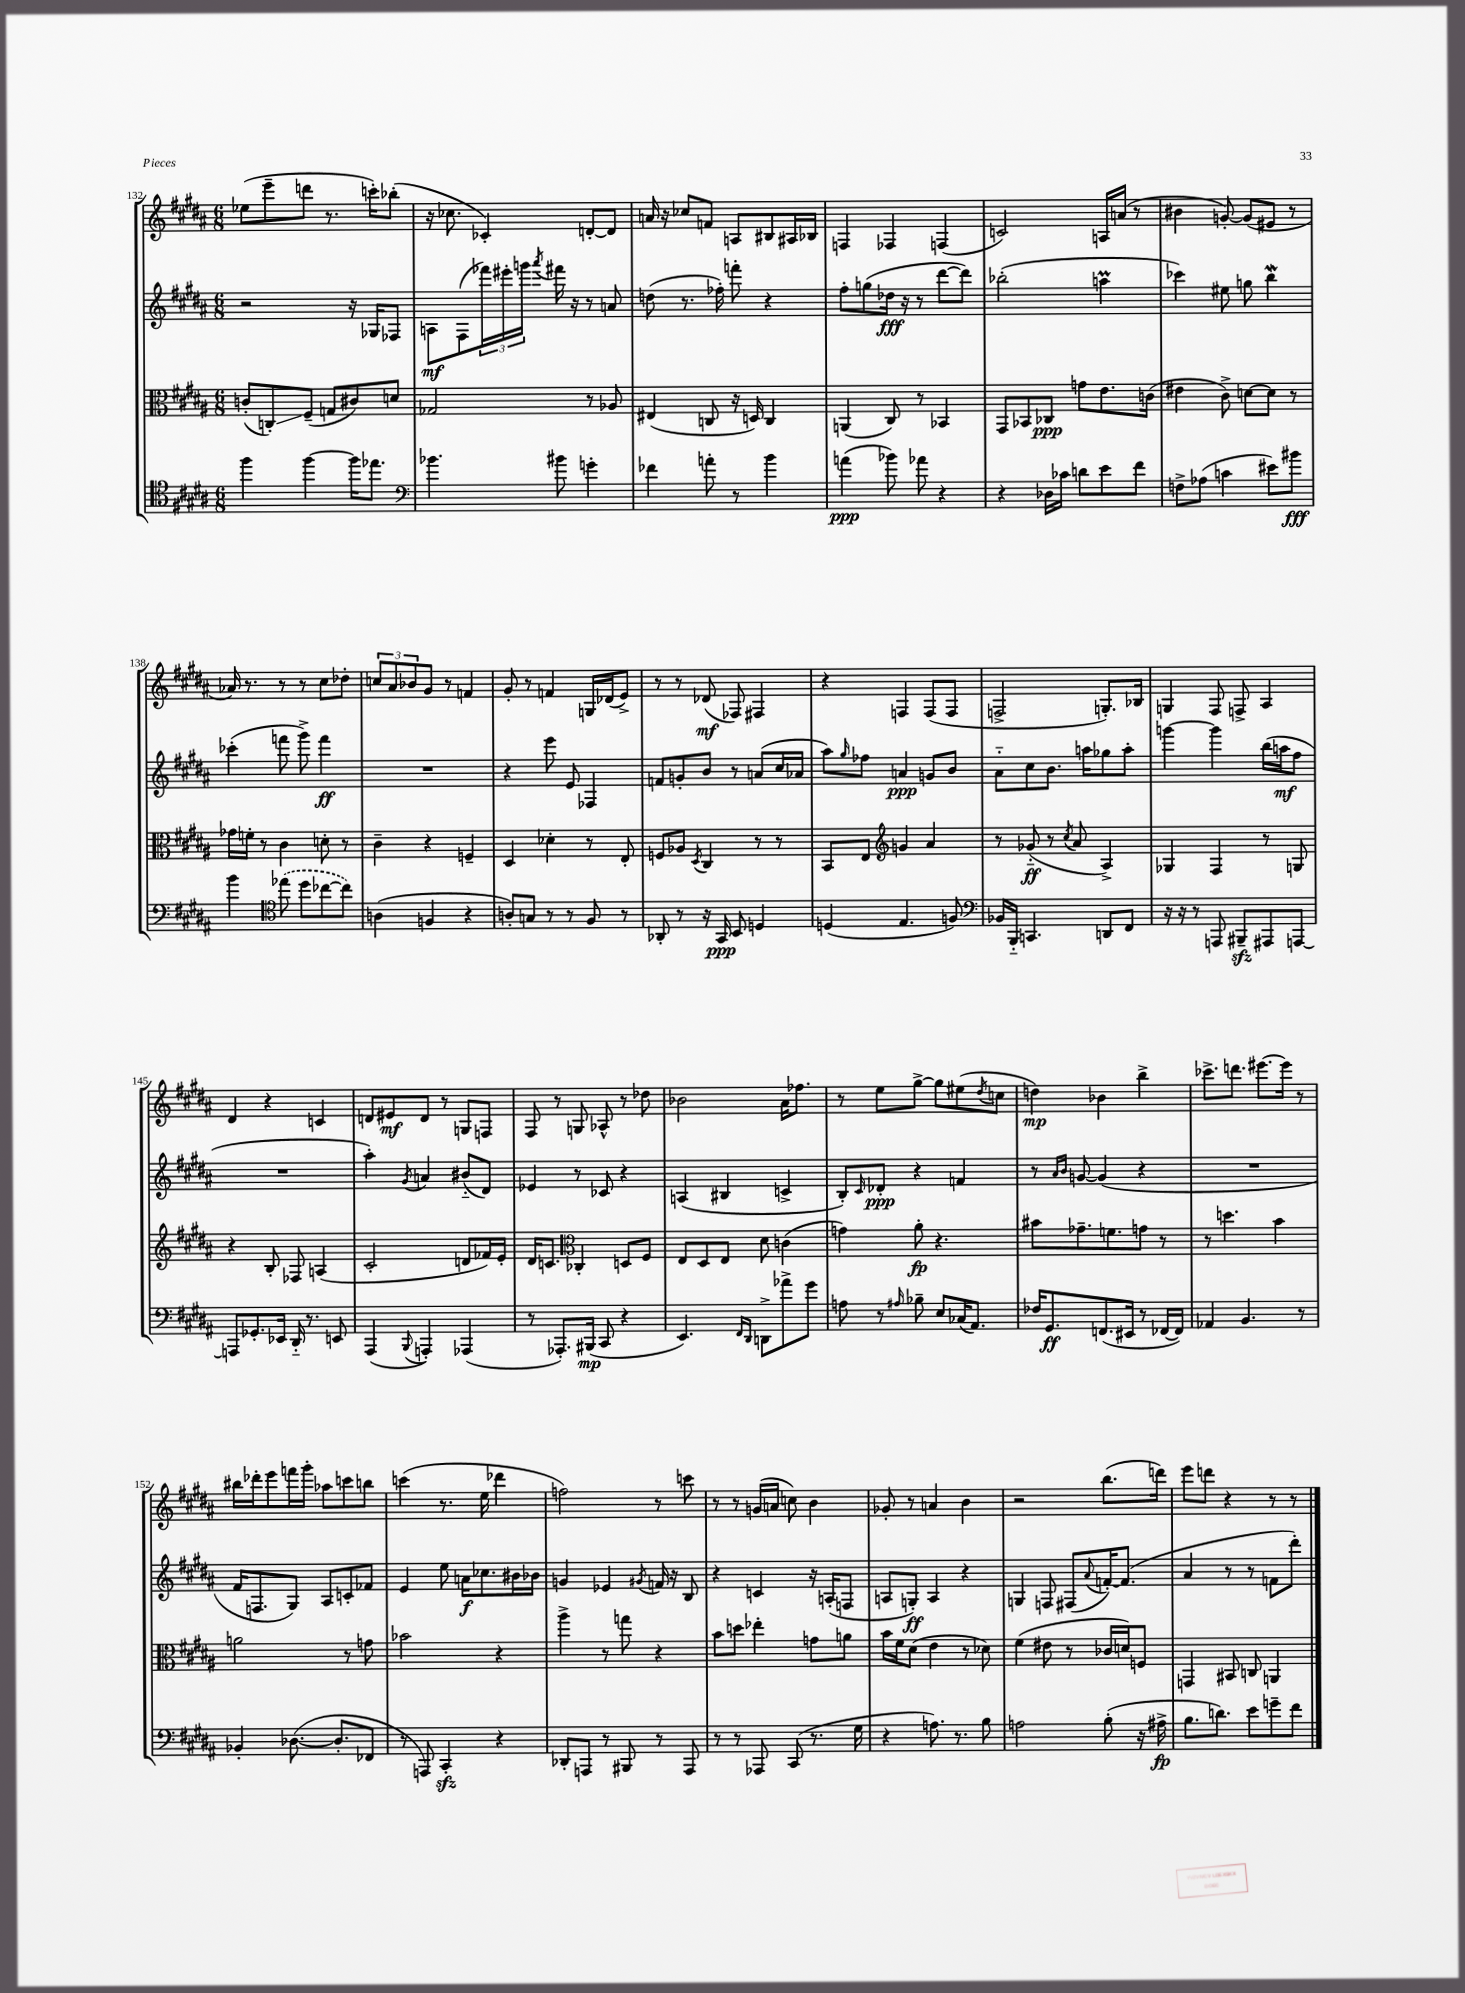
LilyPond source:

<<
\new StaffGroup <<
\new Staff = "s0" {
    \clef treble \key b \major \numericTimeSignature \time 6/8
    ees''8( e'''8-- d'''8 r8. c'''16-.) bes''8-.( |
    r16 ces''8. ces'4-.) d'8~-. d'8 |
    a'16 r16 ces''8 f'8 a8 bis8 ais16 bes16 |
    f4 fes4 f4( |
    c'2) a16 a'16( r8 |
    bis'4 g'8~-.) g'8( eis'8 r8 |
    aes'16) r8. r8 r8 cis''8 des''8-. |
    \tuplet 3/2 { c''8 ais'8 bes'8 } gis'8 r8 f'4 |
    gis'8-. r8 f'4 g16 des'16( e'8->) |
    r8 r8 des'8\mf( fes8) fis4 |
    r4 f4 f8( f8 |
    f2-> g8.-.) bes16 |
    g4 fis8 f8-> ais4 |
    dis'4 r4 c'4 |
    d'8 eis'8\mf d'8 r8 g8 f8 |
    fis8 r8 g8 aes8-^ r8 des''8 |
    bes'2 ais'16 fes''8. |
    r8 e''8 gis''8~-> gis''8 eis''8( \acciaccatura { dis''8 } c''8 |
    d''4\mp) bes'4 b''4-> |
    ces'''8.-> d'''8. eis'''8.~ eis'''16 r8 |
    bis''16 des'''16-. e'''8 f'''16 gis'''16-. aes''8 c'''8 b''8 |
    c'''4( r8. e''16 des'''4 |
    f''2) r8 c'''8 |
    r8 r8 g'16( a'16 c''8) b'4 |
    ges'8-. r8 a'4 b'4 |
    r2 b''8.( d'''16) |
    e'''8 d'''8 r4 r8 r8 \bar "|." |
}
\new Staff = "s1" {
    \clef treble \key b \major \numericTimeSignature \time 6/8
    r2 r16 ges16 fes8 |
    a8\mf fis8( \tuplet 3/2 { fes'''16) eis'''16-. g'''16 } \acciaccatura { ais'''8 } fis'''16 r16 r8 a'8 |
    d''8( r8. fes''16-.) f'''8-. r4 |
    fis''8-. g''8( des''16\fff r16 r8 dis'''8~ dis'''8) |
    bes''2-.( a''4\prall |
    ces'''4) eis''8 g''8 b''4\mordent |
    ces'''4-.( f'''8 gis'''8->) f'''4\ff |
    R2. |
    r4 e'''8 e'8 fes4 |
    f'8 g'8-. b'8 r8 a'8( cis''16 aes'16 |
    ais''8) \grace { gis''16 } fes''8 a'4\ppp g'8 b'8 |
    ais'8-_ cis''8 b'8. a''16 ges''8 a''8-. |
    g'''4~ g'''4 b''16( a''16\mf fis''8 |
    R2. |
    ais''4-.) \acciaccatura { gis'8 } a'4 bis'8-_( dis'8) |
    ees'4 r8 ces'8 r4 |
    a4( bis4 c'4-> |
    b8-.) \grace { cis'16 } des'8-.\ppp r4 f'4 |
    r8 \grace { ais'16 b'16 } g'8~ g'4( r4 |
    R2. |
    fis'16 f8. gis8) ais8 c'8-. fes'8 |
    e'4 e''8 a'16\f ces''8. bis'16 bes'16 |
    g'4 ees'4 \acciaccatura { gis'8 } f'16 r16 b8 |
    r4 c'4 r16 a16-.( f8 |
    a8 g8-.\ff) a4 r4 |
    g4 f8 fis8( \appoggiatura { ais'8 } f'16~-.) f'8.( |
    ais'4 r8 r8 f'8 dis'''8-.) \bar "|." |
}
\new Staff = "s2" {
    \clef alto \key b \major \numericTimeSignature \time 6/8
    c'8-.( c8-.\glissando) fis8--( g8 cis'8) d'8 |
    ges2 r8 aes8 |
    eis4( c8 r16 d16) c4 |
    a,4( cis8) r8 bes,4 |
    gis,8 bes,8 ces8\ppp g'8 e'8. c'16( |
    eis'4 cis'8->) d'8~ d'8 r8 |
    ges'16 f'16-. r8 cis'4 d'8-. r8 |
    cis'4-- r4 f4-- |
    dis4 des'4-. r8 e8-. |
    f8 aes8 \acciaccatura { dis8 } cis4 r8 r8 |
    b,8 e8 \clef treble g'4 ais'4 |
    r8 ges'8-_\ff( r8 \acciaccatura { cis''8 } ais'8 ais4->) |
    ges4 fis4 r8 g8 |
    r4 b8-. fes8 a4( |
    cis'2-. d'8 fes'16) e'16-. |
    dis'16 c'8. \clef alto ces4-. d8 fis8 |
    e8 dis8 e8 dis'8 c'4( |
    g'4) ais'8-.\fp r4. |
    bis'8 ges'8.-- f'8. g'8 r8 |
    r8 d''4. b'4 |
    a'2 r8 g'8 |
    bes'2 r4 |
    ais''4-> r8 g''8 r4 |
    b'8 d''8 ees''4-. g'8 a'8 |
    b'16 fis'16 dis'8( e'4 r8 des'8) |
    fis'4( eis'8 r8 ces'16 d'16) f8 |
    g,4 bis,8 c8 a,4 \bar "|." |
}
\new Staff = "s3" {
    \clef tenor \key b \major \numericTimeSignature \time 6/8
    fis''4 fis''4~ fis''16 ees''8. |
    \clef bass bes'4. bis'8 g'4-. |
    fes'4 a'8-. r8 b'4 |
    a'4\ppp( bes'8) aes'8 r4 |
    r4 des16 ces'16 d'8 e'8 fis'8 |
    f8-> aes8( c'4 eis'8) bis'8\fff |
    b'4 \clef tenor \once \slurDashed ees''8( dis''8 ces''8~ ces''8) |
    a4( f4 r4 |
    a8-.) g8 r8 r8 fis8 r8 |
    aes,8-. r8 r16 gis,16\ppp b,8 d4 |
    d4( e4. f8) |
    \clef bass bes,16 b,,16-_ c,4. d,8 fis,8 |
    r16 r16 r8 a,,8 bis,,8--\sfz ais,,8 a,,8~ |
    a,,8 ges,8.-. ees,16 dis,16-_ r8. e,8 |
    ais,,4( \appoggiatura { b,,8 } a,,4-.) aes,,4( |
    r8 aes,,8.-.) bis,,16\mp( cis,8 r4 |
    e,4.) \grace { fis,16 dis,16 } d,8-> aes'8-> gis'8 |
    a8 r8 \grace { ais16 } bes8-- e8 ces16( ais,8.) |
    fes16 gis,8.\ff f,8.( eis,16 r8 fes,16~ fes,16) |
    aes,4 b,4. r8 |
    bes,4-. des8.~( des8.-. fes,8 |
    r8 a,,8) cis,4-.\sfz r4 |
    des,8-. a,,8 r8 bis,,8 r8 a,,8 |
    r8 r8 aes,,8 cis,8( r8. gis16 |
    r4 a8.) r8. b8 |
    a2 b8-.( r16 ais16->\fp |
    b8. d'8.) e'8 g'8-- fis'8 \bar "|." |
}
>>
>>
\layout { \context { \Score currentBarNumber = #132 } }
